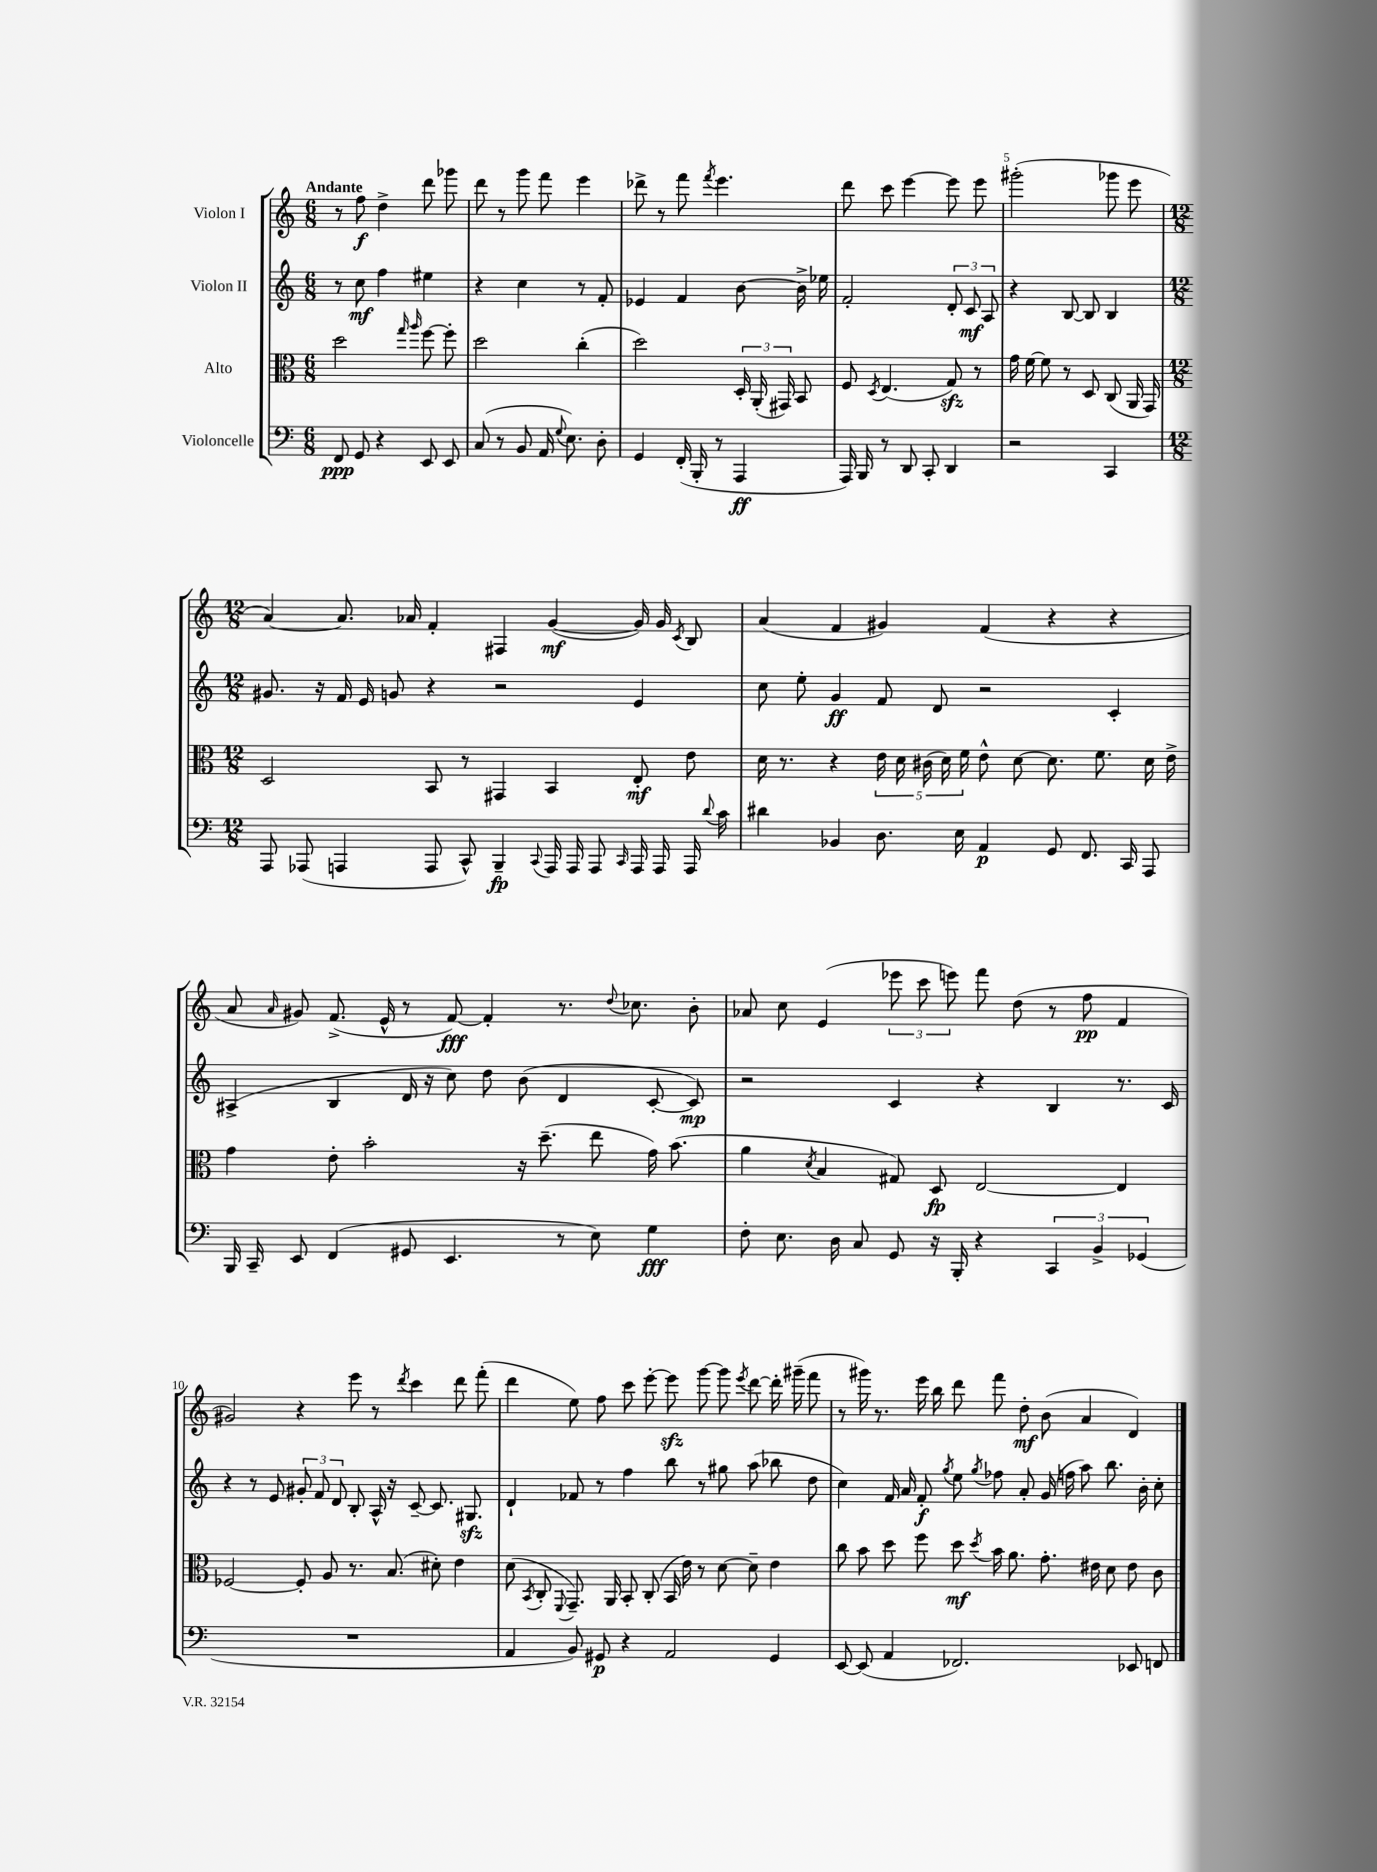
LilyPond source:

<<
\new StaffGroup <<
\new Staff = "s0" \with { instrumentName = "Violon I" } {
    \clef treble \key c \major \numericTimeSignature \time 6/8 \tempo "Andante"
    \autoBeamOff r8 f''8\f d''4-> d'''8 ges'''8 |
    d'''8 r8 g'''8 f'''8 e'''4 |
    des'''8-> r8 f'''8 \acciaccatura { f'''8 } e'''4. |
    d'''8 c'''8 e'''4~ e'''8 e'''8 |
    gis'''2-.( ges'''8 e'''8 |
    \numericTimeSignature \time 12/8 a'4~) a'8. aes'16 f'4-. fis4 g'4~\mf( g'16) g'16 \acciaccatura { c'8 } b8 |
    a'4( f'4 gis'4) f'4( r4 r4 |
    a'8 \grace { a'16 } gis'8) f'8.->( e'16-^ r8 f'8~\fff) f'4-. r8. \appoggiatura { d''8 } ces''8. b'8-. |
    aes'8 c''8 e'4( \tuplet 3/2 { ees'''8 c'''8 e'''8) } f'''8 d''8( r8 f''8\pp f'4 |
    gis'2) r4 e'''8 r8 \acciaccatura { d'''8 } c'''4 d'''8 f'''8-.( |
    d'''4 e''8) f''8 c'''8 e'''8~-. e'''8\sfz g'''8~ g'''8 \acciaccatura { e'''8 } d'''8~ d'''16-. gis'''16--( f'''8 |
    r8 gis'''16) r8. e'''16 b''16 d'''8 f'''8 d''8-.\mf b'8( a'4 d'4) \bar "|." |
}
\new Staff = "s1" \with { instrumentName = "Violon II" } {
    \clef treble \key c \major \numericTimeSignature \time 6/8
    \autoBeamOff r8 c''8\mf f''4 eis''4 |
    r4 c''4 r8 f'8-. |
    ees'4 f'4 b'8~ b'16-> ees''16 |
    f'2-. \tuplet 3/2 { d'8-. c'8\mf a8 } |
    r4 b8~ b8 b4 |
    \numericTimeSignature \time 12/8 gis'8. r16 f'16 e'16 g'8 r4 r2 e'4 |
    c''8 e''8-. g'4\ff f'8 d'8 r2 c'4-. |
    ais4->( b4 d'16 r16 c''8) d''8 b'8( d'4 c'8~-. c'8\mp) |
    r2 c'4 r4 b4 r8. c'16 |
    r4 r8 e'8 \tuplet 3/2 { gis'8-. f'8 d'8 } b8-. a16-^ r16 c'8~-- c'8. gis8.\sfz |
    d'4-! fes'8 r8 f''4 b''8 r8 gis''8 a''8( bes''8 d''8 |
    c''4) f'16 a'16 f'8-.\f \acciaccatura { g''8 } e''8 \acciaccatura { g''8 } fes''8 a'8-. g'16( f''16 a''8) b''8. b'16-. c''8-. \bar "|." |
}
\new Staff = "s2" \with { instrumentName = "Alto" } {
    \clef alto \key c \major \numericTimeSignature \time 6/8
    \autoBeamOff d''2 \grace { g''16 a''16 } f''8~ f''8-. |
    d''2 c''4-.( |
    d''2) \tuplet 3/2 { d16-. a,16-.( gis,16) } b,8 |
    f8 \acciaccatura { d8 } e4.( g8\sfz) r8 |
    g'16 f'16~ f'8 r8 d8 c8( a,16 g,16) |
    \numericTimeSignature \time 12/8 d2 b,8 r8 gis,4 b,4 e8-.\mf e'8 |
    d'16 r8. r4 \tuplet 5/4 { e'16 d'16 cis'16( d'16) f'16 } e'8-^ d'8~ d'8. f'8. d'16 e'16-> |
    g'4 e'8-. b'2-. r16 d''8.--( e''8 g'16) b'8.( |
    a'4 \acciaccatura { d'8 } b4 gis8) d8\fp e2~ e4 |
    fes2~ fes8-. a8 r8. b8.( dis'8-.) e'4 |
    d'8( \acciaccatura { b,8 } c8-. \appoggiatura { f,8 } g,8.--) a,16 b,8-. c8-.( b,16 e'16) r8 d'8~ d'8-- e'4 |
    c''8 b'8 d''8 f''8 d''8\mf \acciaccatura { d''8 } b'16 a'8. g'8.-. eis'16 d'8 eis'8 c'8 \bar "|." |
}
\new Staff = "s3" \with { instrumentName = "Violoncelle" } {
    \clef bass \key c \major \numericTimeSignature \time 6/8
    \autoBeamOff f,8\ppp g,8 r4 e,8 e,8 |
    c8( r8 b,8 a,16 \appoggiatura { g8 } e8.) d8-. |
    g,4 f,16-.( b,,16-. r8 a,,4\ff |
    a,,16) b,,16 r8 d,8 c,8-. d,4 |
    r2 c,4 |
    \numericTimeSignature \time 12/8 a,,8 aes,,8( a,,4 a,,8 c,8-^) b,,4--\fp \appoggiatura { c,8 } a,,16 a,,16 a,,8 \grace { c,16 } a,,16 a,,16 a,,16 \appoggiatura { d'8 } c'16 |
    dis'4 bes,4 d8. e16 a,4\p g,8 f,8. c,16 a,,8 |
    b,,16 c,16-- e,8 f,4( gis,8 e,4. r8 e8) g4\fff |
    f8-. e8. d16 c8 g,8 r16 b,,16-. r4 \tuplet 3/2 { c,4 b,4-> ges,4( } |
    R1. |
    a,4 b,8) gis,8\p r4 a,2 gis,4 |
    e,8~ e,8( a,4 fes,2.) ees,8 f,8 \bar "|." |
}
>>
>>
\layout { \context { \Score \override BarNumber.break-visibility = ##(#f #t #t) barNumberVisibility = #(every-nth-bar-number-visible 5) } }
